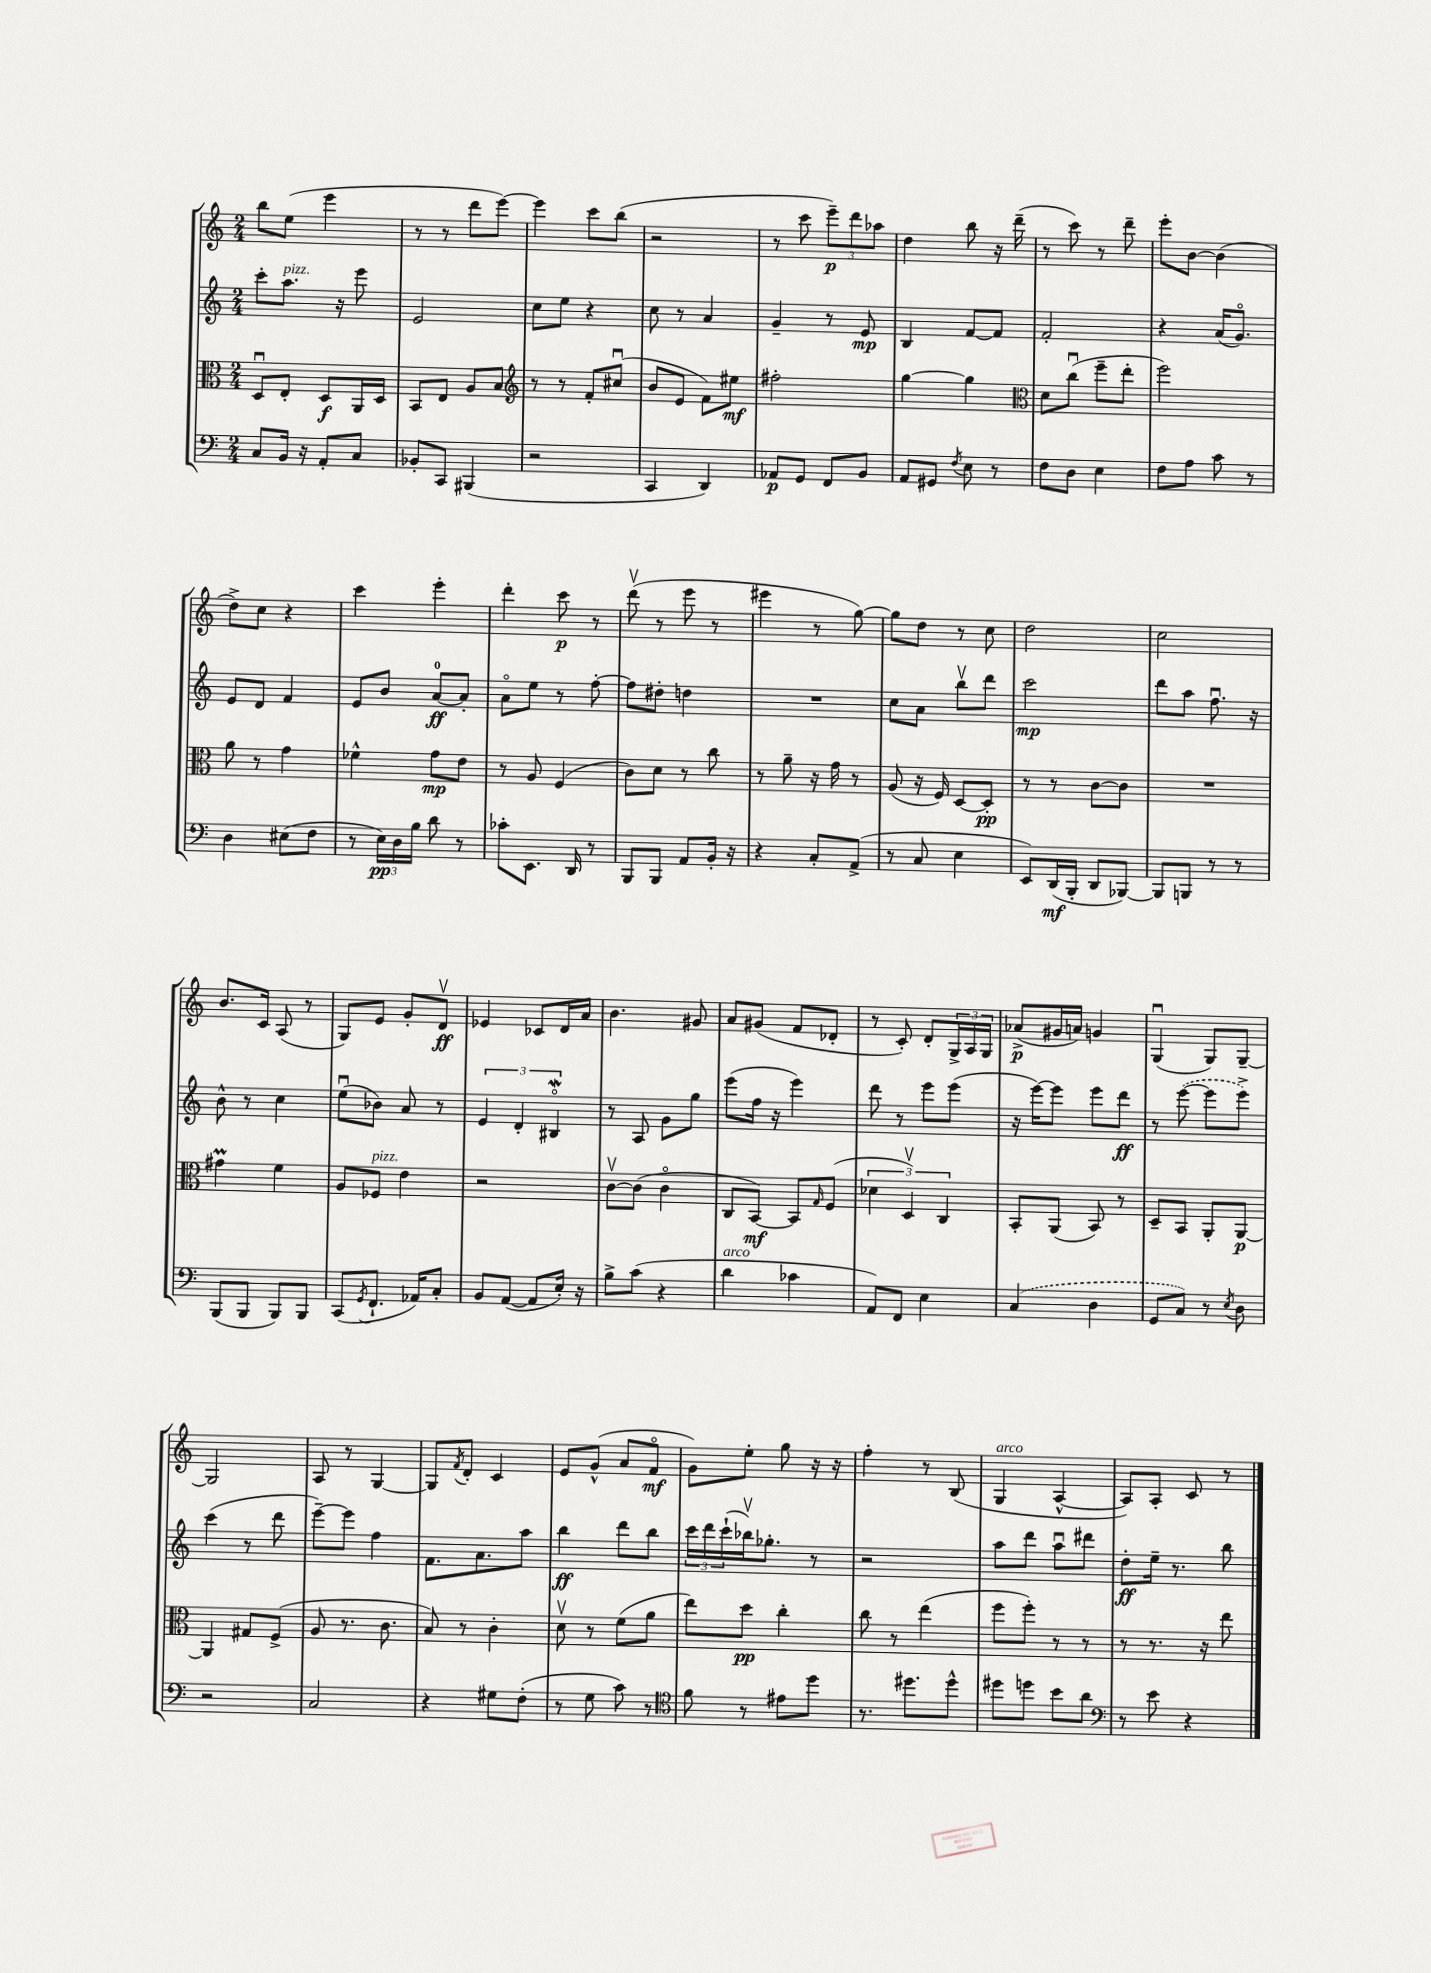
<<
\new StaffGroup <<
\new Staff = "s0" {
    \clef treble \key c \major \numericTimeSignature \time 2/4
    b''8 e''8( e'''4 |
    r8 r8 d'''8 e'''8~) |
    e'''4 c'''8 b''8( |
    r2 |
    r8 c'''8 \tuplet 3/2 { e'''8--\p) d'''8 aes''8 } |
    d''4 b''8 r16 d'''16--( |
    r8 c'''8) r8 d'''8-- |
    e'''8-. b'8~ b'4( |
    d''8->) c''8 r4 |
    c'''4 e'''4-. |
    d'''4-. c'''8\p r8 |
    d'''8\upbow( r8 e'''8 r8 |
    eis'''4 r8 g''8~) |
    g''8 d''8 r8 c''8 |
    d''2 |
    c''2 |
    b'8. c'16 a8( r8 |
    g8) e'8 g'8-. d'8\upbow\ff |
    ees'4 ces'8 d'16 a'16 |
    b'4. gis'8 |
    a'8 gis'8( f'8 des'8-. |
    r8 c'8-.) d'8-. \tuplet 3/2 { g16-> a16 g16 } |
    aes'8->\p( gis'16 a'16) g'4 |
    g4\downbow( g8) g8~-- |
    g2 |
    a8 r8 g4~ |
    g8 \acciaccatura { f'8 } d'8-. c'4 |
    e'8 g'8-^( a'8 f'8\flageolet\mf |
    g'8) e''8-. g''8 r16 r16 |
    f''4-. r8 b8( |
    g4^\markup { \italic "arco" } a4~-^ |
    a8) a8-. c'8 r8 \bar "|." |
}
\new Staff = "s1" {
    \clef treble \key c \major \numericTimeSignature \time 2/4
    c'''8-. a''8.^\markup { \italic "pizz." } r16 e'''8 |
    e'2 |
    c''8 e''8 r4 |
    c''8 r8 a'4 |
    g'4-- r8 e'8\mp |
    b4 f'8~ f'8 |
    f'2-. |
    r4 a'16( g'8.\flageolet) |
    e'8 d'8 f'4 |
    e'8 b'8 a'8-0~\ff a'8-. |
    a'8\flageolet e''8 r8 f''8~-. |
    f''8 dis''8-. d''4 |
    R2 |
    c''8 a'8 b''8\upbow d'''8 |
    c'''2\mp |
    d'''8 a''8 f''8.\downbow r16 |
    b'8-^ r8 c''4 |
    e''8\downbow( bes'8) a'8 r8 |
    \tuplet 3/2 { e'4 d'4-. bis4\flageolet\mordent } |
    r8 a8 g'8 g''8 |
    e'''8( f''16 r16 e'''4) |
    d'''8 r8 e'''8 e'''8( |
    r16 e'''16~) e'''8 e'''8 d'''8\ff |
    r8 \once \slurDashed e'''8~( e'''8 e'''8->) |
    c'''4( r8 d'''8 |
    e'''8~--) e'''8 f''4 |
    f'8. a'8. a''8 |
    b''4\ff d'''8 b''8 |
    \tuplet 3/2 { c'''16 d'''16 c'''16-!( } bes''16\upbow) ges''8.-. r8 |
    r2 |
    a''8 d'''8 a''8\downbow dis'''8 |
    d''8-.\ff e''16-- r8. b''8 \bar "|." |
}
\new Staff = "s2" {
    \clef alto \key c \major \numericTimeSignature \time 2/4
    d8\downbow e8-. d8\f a,16 d16 |
    b,8 e8 a8 b8 |
    \clef treble r8 r8 f'8-. cis''8\downbow( |
    b'8 e'8 f'8) eis''8\mf |
    fis''2-. |
    g''4~ g''4 |
    \clef alto d'8 c''8\downbow( f''8-- e''8-. |
    f''2) |
    a'8 r8 g'4 |
    fes'4-^ g'8\mp e'8 |
    r8 a8 f4( |
    c'8) d'8 r8 c''8 |
    r8 a'8-- r16 g'16 r8 |
    a8( r16 f16) d8~ d8-.\pp |
    r8 r8 c'8~ c'8 |
    R2 |
    gis'4\prall f'4 |
    a8 fes8^\markup { \italic "pizz." } e'4 |
    r2 |
    c'8~\upbow c'8( c'4\flageolet |
    c8 b,8~\mf) b,8 \grace { g16 } f8( |
    \tuplet 3/2 { des'4 d4\upbow) c4 } |
    b,8-. a,8( b,8) r8 |
    d8-- b,8 a,8-. a,8~\p |
    a,4 gis8 f8->( |
    a8 r8. c'8. |
    b8) r8 c'4-. |
    d'8\upbow r8 f'8( a'8 |
    e''8) d''8\pp c''4-. |
    c''8 r8 e''4( |
    f''8 f''8-.) r8 r8 |
    r8 r8. r16 e''8 \bar "|." |
}
\new Staff = "s3" {
    \clef bass \key c \major \numericTimeSignature \time 2/4
    c8 b,16 r16 a,8-. c8 |
    bes,8-. c,8 bis,,4( |
    r2 |
    c,4 d,4) |
    aes,8\p g,8 f,8 b,8 |
    a,8 gis,8 \acciaccatura { f8 } e8 r8 |
    f8 d8 e4 |
    f8 a8 c'8 r8 |
    d4 eis8( f8 |
    r8 \tuplet 3/2 { e16\pp) d16 b16 } d'8 r8 |
    ces'8-. e,8. d,16 r8 |
    b,,8 b,,8 a,8 b,16-. r16 |
    r4 c8-. a,8->( |
    r8 c8 e4 |
    e,8) d,16\mf( b,,16-. d,8 bes,,8~) |
    bes,,8 b,,8 r8 r8 |
    b,,8( b,,8 b,,8) b,,8 |
    c,8( \acciaccatura { g,8 } f,8.-! aes,16) c8-. |
    b,8 a,8~( a,8 e16-.) r16 |
    b8-> c'8( r4 |
    d'4^\markup { \italic "arco" } ces'4 |
    a,8) f,8 e4 |
    \once \slurDashed c4( d4 |
    g,8 c8) r8 \acciaccatura { e8 } d8 |
    r2 |
    c2 |
    r4 gis8 f8-.( |
    r8 g8 c'8) r8 |
    \clef tenor f'8 r8 eis'8 d''8 |
    r8. dis''8. dis''8-^ |
    dis''8 d''8 b'8 a'8 |
    \clef bass r8 e'8 r4 \bar "|." |
}
>>
>>
\layout { \context { \Score \remove "Bar_number_engraver" } }
